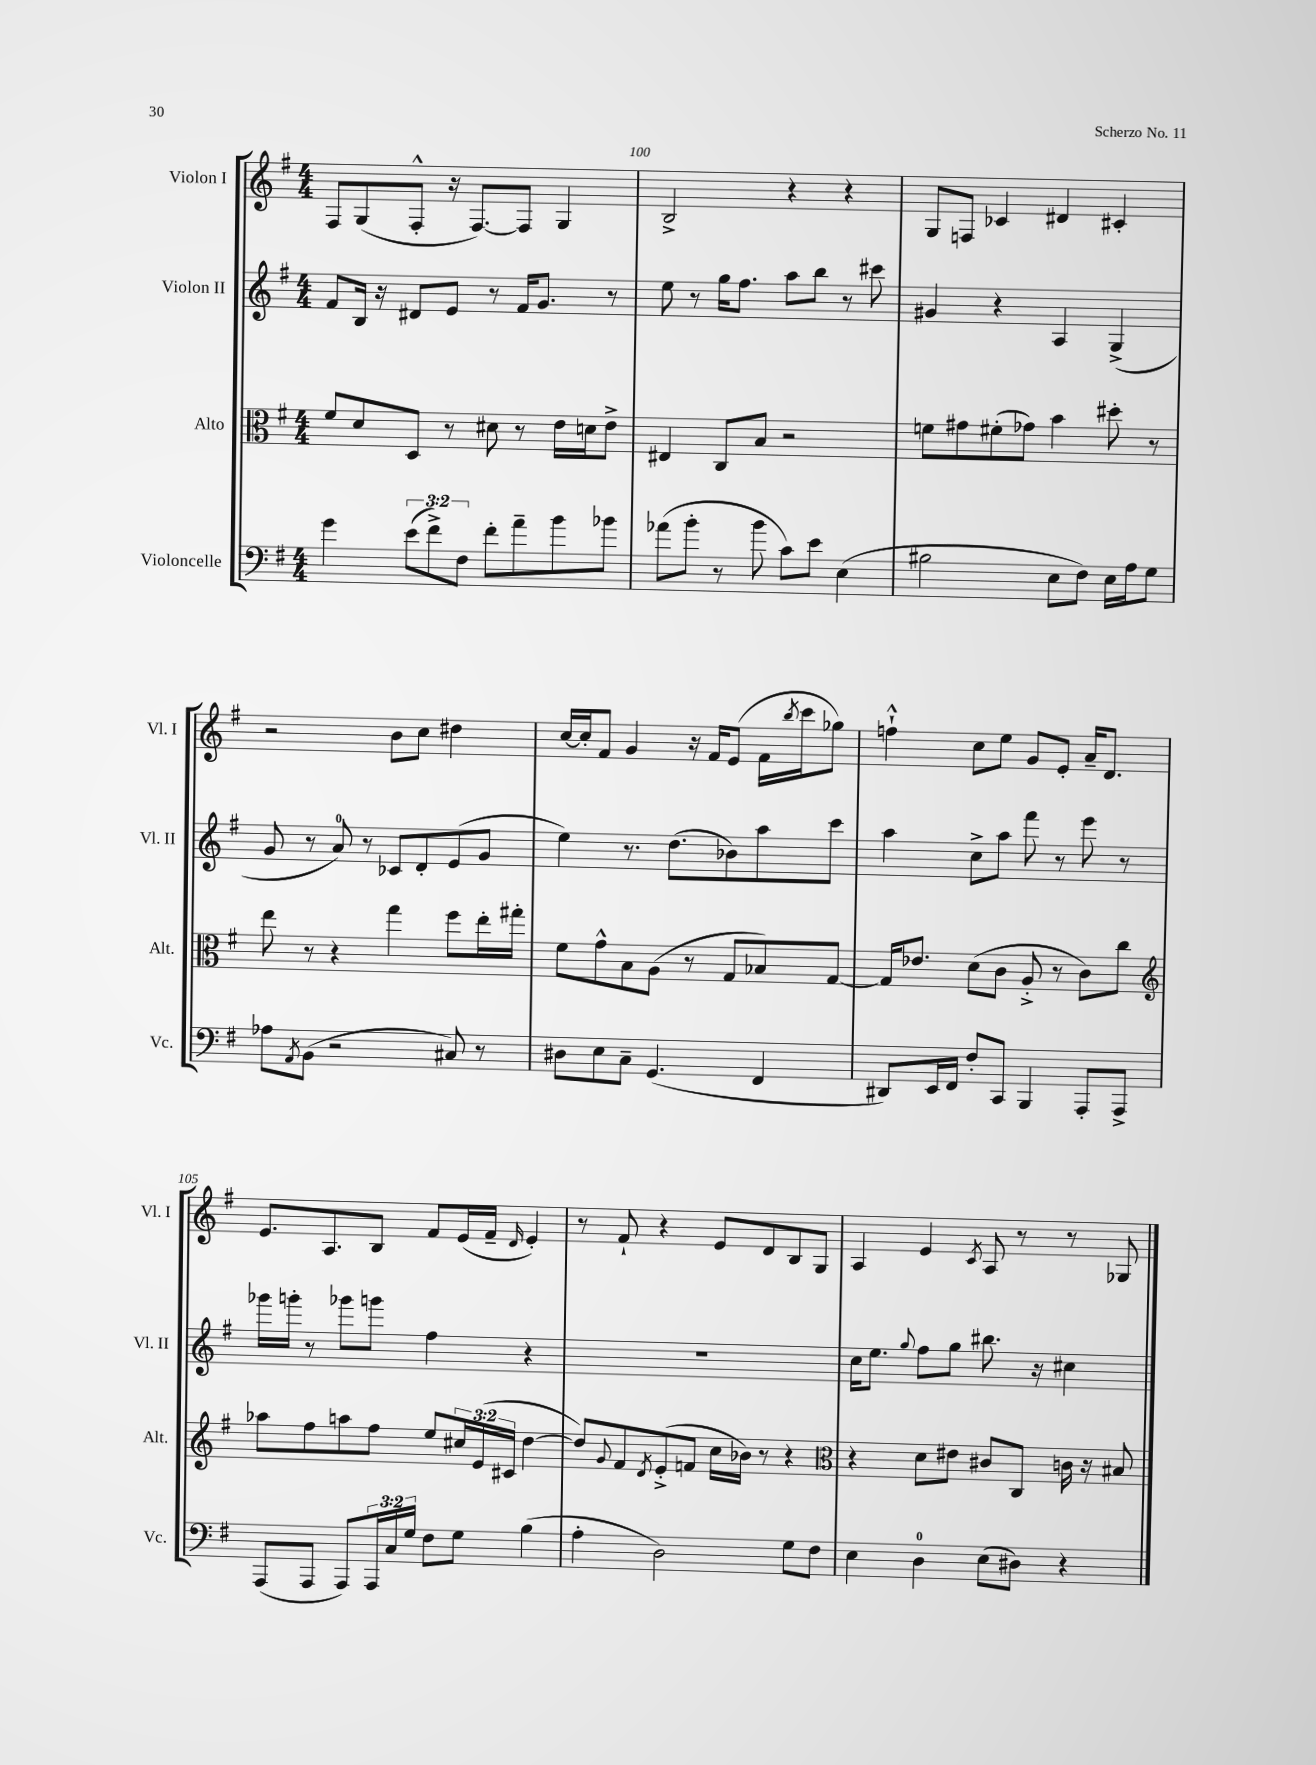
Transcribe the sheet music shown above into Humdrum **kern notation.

**kern	**kern	**kern	**kern
*staff4	*staff3	*staff2	*staff1
*clefF4	*clefC3	*clefG2	*clefG2
*k[f#]	*k[f#]	*k[f#]	*k[f#]
*M4/4	*M4/4	*M4/4	*M4/4
4g	8f#	8f#	8F#
.	8d	16B	(8G
.	.	16r	.
(12e	8D	8d#	8F#'^^
12f#^)	.	.	.
.	8r	8e	16r
12F#	.	.	.
.	.	.	[8.F#)
8f#'	8d#	8r	.
8a~	8r	16f#	8F#]
.	.	8.g	.
8b	16e	.	4G
.	16d	.	.
8b-	8e^	8r	.
=	=	=	=
(8a-	4E#	8ee	2B^
8b'	.	8r	.
8r	8C	16gg	.
.	.	8.ff#	.
8b	8B	.	.
8c)	2r	8aa	4r
8e	.	8bb	.
(4E	.	8r	4r
.	.	8ccc#	.
=	=	=	=
2B#	8f	4g#	8G
.	8g#	.	8F
.	(8f#'	4r	4c-
.	8g-)	.	.
8E	4b	4A	4d#
8F#)	.	.	.
16E	8dd#'	(4G^	4c#'
16A	.	.	.
8G	8r	.	.
=	=	=	=
8A-	8ee	8g	2r
8qAA	.	.	.
(8BB	8r	8r	.
2r	4r	8a)	.
.	.	8r	.
.	4gg	8c-	8b
.	.	8d'	8cc
8C#)	8ff#	(8e	4dd#
8r	16ee'	8g	.
.	16gg#'	.	.
=	=	=	=
8D#	8f#	4ee)	[16cc
.	.	.	16cc']
8E	8g^^	.	8f#
8C~	8B	8.r	4g
(4.GG	(8A	.	.
.	.	(8.dd	.
.	8r	.	16r
.	.	.	16f#
.	8G	8b-)	(8e
4FF#	8B-)	8aa	16f#
.	.	.	8qbb
.	.	.	16ccc
.	[8G	8ccc	8gg-)
=	=	=	=
8DD#)	16G]	4aa	4ff`^^
.	8.e-	.	.
16EE	.	.	.
16FF#	.	.	.
8F#'	(8d	8cc^	8cc
8CC	8c	8aa	8ee
4BBB	8A'^	8fff#	8g
.	8r	8r	8e'
8AAA'	8c)	8eee	16a~
.	.	.	8.d
8AAA^	8cc	8r	.
=	=	=	=
*	*clefG2	*	*
(8AAA	8aa-	16ggg-	8.e
.	.	16ggg'	.
8AAA	8ff#	8r	.
.	.	.	8.A
8AAA)	8aa	8ggg-	.
24AAA	8ff#	8ggg	8B
24C	.	.	.
24G	.	.	.
8F#	8ee	4ff#	8f#
8G	24cc#	.	(16e
.	(24e	.	.
.	.	.	16f#~
.	24c#	.	.
.	.	.	16qqd
(4B	[4dd	4r	4e')
=	=	=	=
4A'	8dd])	1r	8r
.	8qqg	.	.
.	8f#	.	8f#`
.	8qd	.	.
2D)	(8e'^	.	4r
.	8f	.	.
.	16cc	.	8e
.	16b-)	.	.
.	8r	.	8d
8G	4r	.	8B
8F#	.	.	8G
=	=	=	=
*	*clefC3	*	*
4E	4r	16cc	4A
.	.	8.ee	.
.	.	8qqgg	.
4D	8d	8ff#	4e
.	8e#	8gg	.
.	.	.	8qc
(8E	8c#	8.bb#	8A
8D#)	8C	.	8r
.	.	16r	.
4r	16c	4cc#	8r
.	16r	.	.
.	8B#	.	8G-
==	==	==	==
*-	*-	*-	*-
